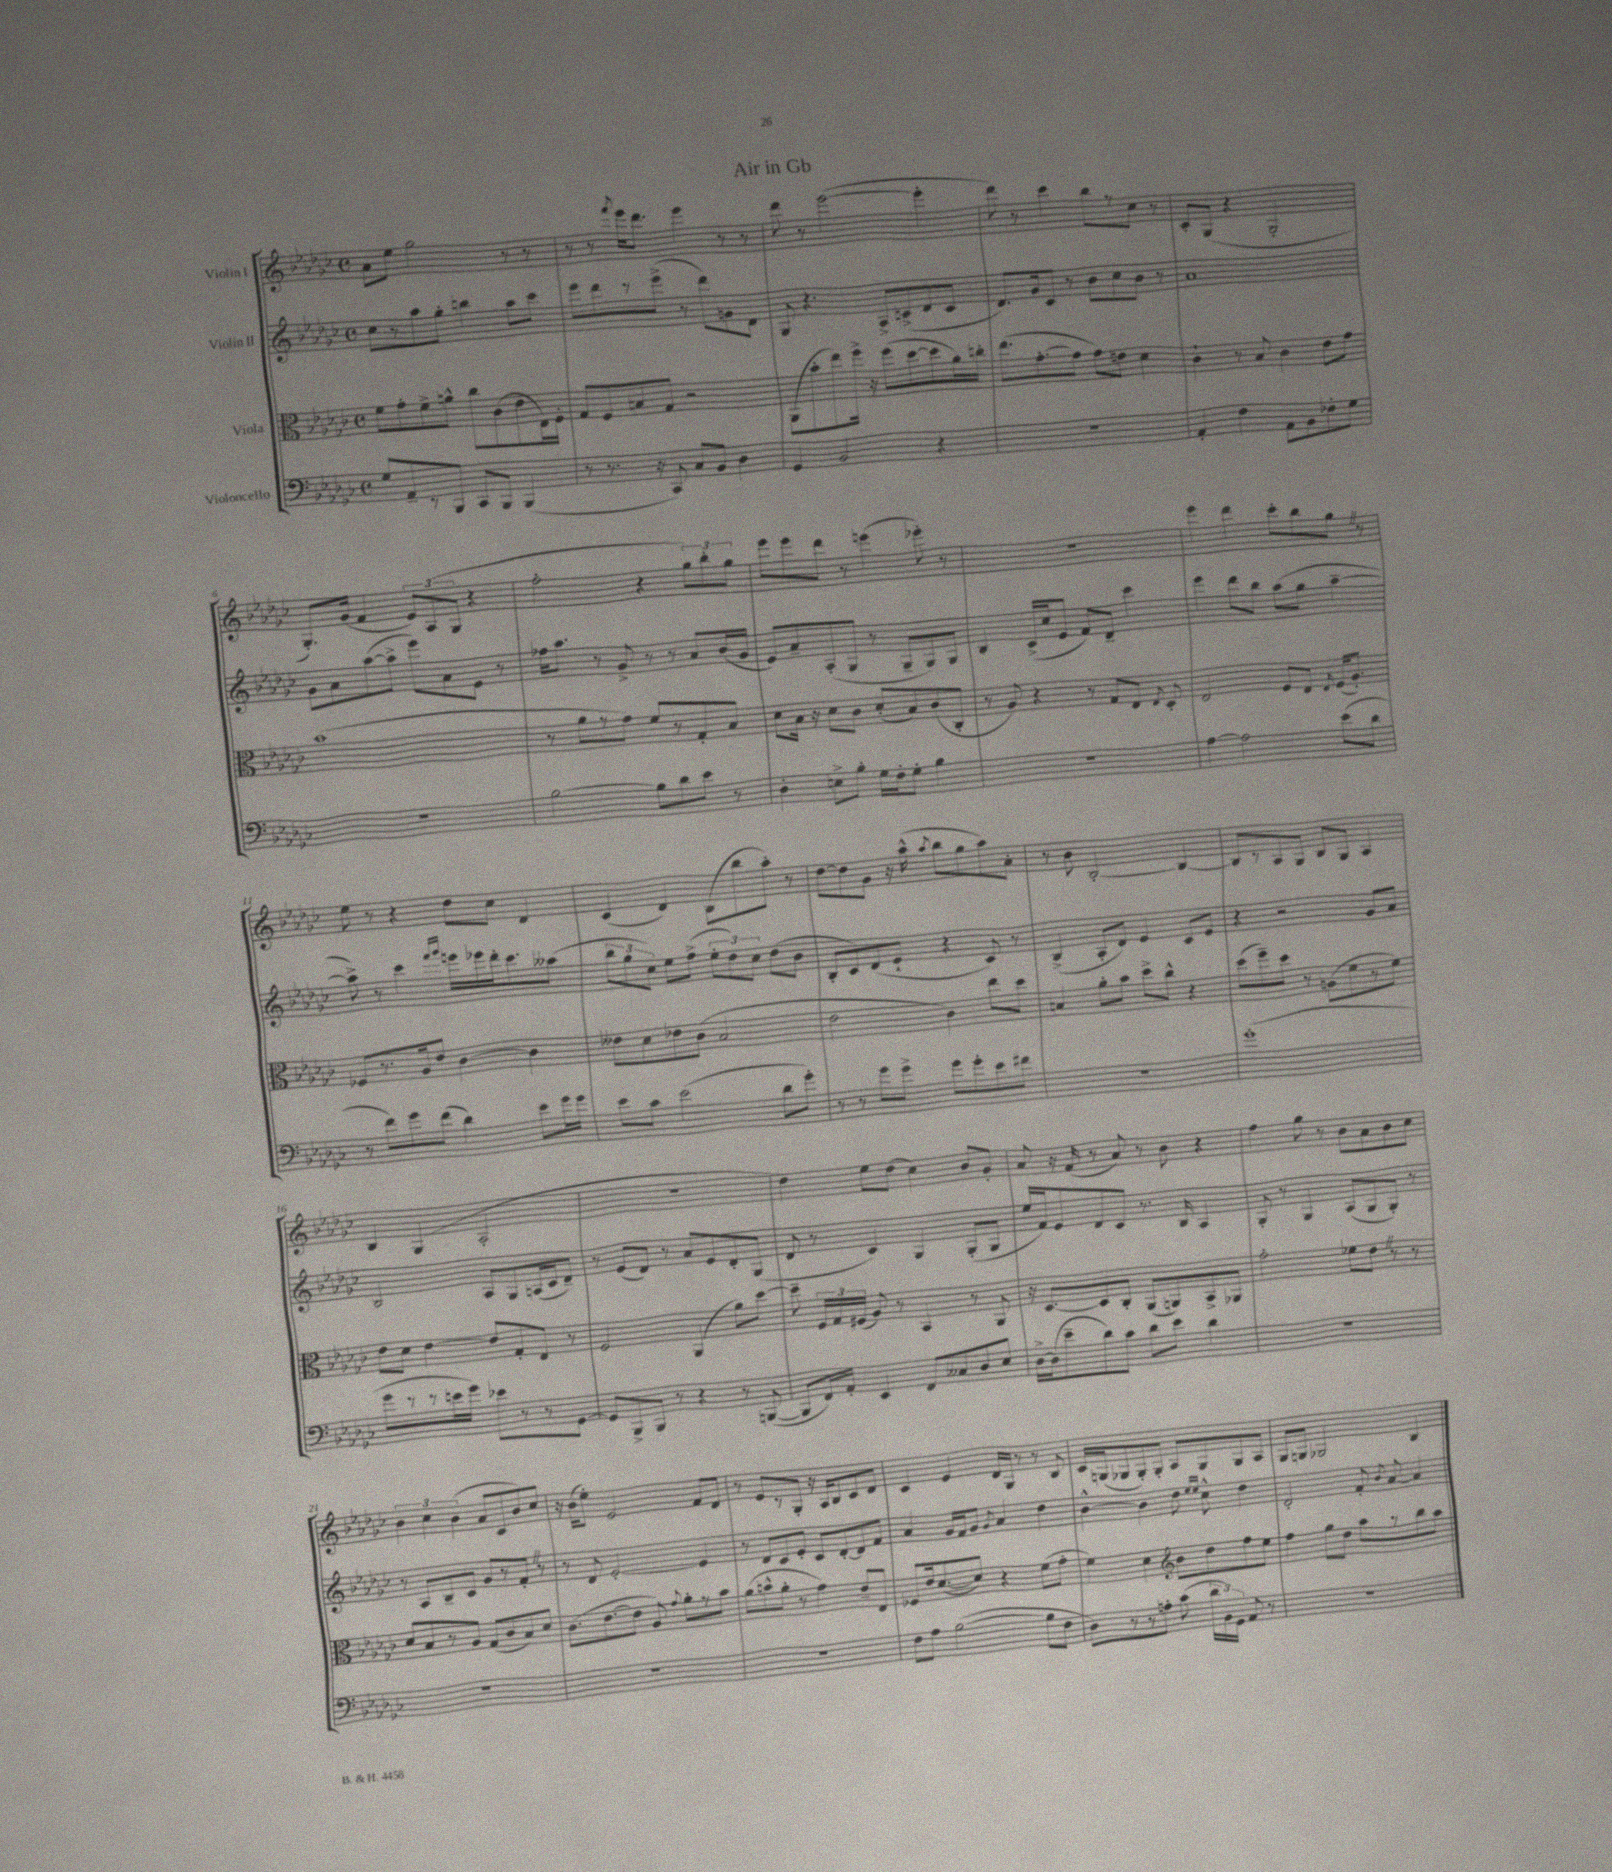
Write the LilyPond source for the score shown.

\header { title = "Air in Gb" }
<<
\new StaffGroup <<
\new Staff = "s0" \with { instrumentName = "Violin I" } {
    \clef treble \key ges \major \defaultTimeSignature \time 4/4
    \autoBeamOff aes'8[ ees''8] ges''2 r8 r8 |
    r8 r8 \acciaccatura { f'''8 } ees'''16[ des'''8.] ees'''4 r8 r8 |
    des'''8 r8 ees'''2~( ees'''4-. |
    des'''8) r8 ces'''4 bes''8[ r8 ces''8] r8 |
    ces'8[-. ges8]( r4 ges2-. |
    ges8.[-.) ges'16]( f'4 \tuplet 3/2 { ees'8[) aes8( ges8] } r4 |
    f''2-. r4 \tuplet 3/2 { ges''8[) bes''8-. ges''8] } |
    ees'''8[ ees'''8 des'''8] r8 e'''4( ees'''8-.) r8 |
    R1 |
    ees'''4 des'''4 ces'''8[-. bes''8 ges''8] \once \override BreathingSign.text = \markup { \musicglyph "scripts.caesura.straight" } \breathe r8 |
    ees''8 r8 r4 des''8[ ces''8] des'4 |
    ces'4( des'4) bes8[( bes''8 aes''8]-.) r8 |
    des''8[~ des''8 ges'8] r16 aes''16-^( \acciaccatura { aes''8 } bes''8[ ges''8 aes''8) aes'8]-. |
    r8 bes'8 bes2~-. bes4~ |
    bes8[ r8 aes8 ges8] bes8[ ges8] aes4 |
    bes4 ges4( aes2-. |
    R1 |
    des''4) ees''8[ des''8]( ces''4) bes'8[ ges'8]-. |
    aes'8 r16 f'16( r8 aes'8) r8 bes'8 r4 |
    f''4 ges''8 r8 bes'8[ aes'8 bes'8 ces''8] |
    \tuplet 3/2 { bes'4 ces''4 bes'4( } aes'8[ ces'8 bes'8) ces''8] |
    r16 bes'16[( ees''8]-.) ees'2 f'8[ des'8] |
    r8 ees'8[ r8 ges8]-. r16 aes16[ bes8 ces'8 des'8] |
    ces'4 ees'4 des'16[ ges16] r8 r8 bes8 |
    ces'16[ g16( ges8 ges8-.) ges8]-. aes8[ ges8 ges8 aes8] |
    ges8[ g8] ges2 bes4 \bar "|." |
}
\new Staff = "s1" \with { instrumentName = "Violin II" } {
    \clef treble \key ges \major \defaultTimeSignature \time 4/4
    \autoBeamOff ces''8[ r8 aes''8 ges''8]-. b''4 aes''8[ ces'''8] |
    ees'''8[ des'''8 r8 ees'''8]->( r8 des'''8[) g'8 des'8] |
    ges8 r4. aes8[-> c'8->( des'8 c'8] |
    des'8.[) ges'16 ces'8] r8 bes'8[ ces''8 bes'8] r8 |
    aes'1 |
    ges'8[ aes'8 aes''8~( aes''8]-> ees'''8[) aes'8 ees'8] r8 |
    fes''16[ aes''8.] r8 ges'8-> r8 r8 aes'8[ bes'16( ges'16] |
    ees'8[) aes'8-- aes8-.( ges8] r8 ges8[-- ges8) ges8] |
    bes4 ces'16[->( ces''16 ees'8] f'8[) des'8]-- ces'''4 |
    ees'''4 des'''8[ bes''8] aes''8[( ges''8] aes''4~-- |
    aes''8->) r8 ces'''4 \grace { f'''16[ ges'''16] } e'''16[ ees'''16 des'''16-. ces'''8. aeses''8]( |
    \tuplet 3/2 { bes''8[ ges''8 ces''8]) } ees''8[ f''8]->( \tuplet 3/2 { ees''8[-. des''8) ces''8] } des''8[( bes'8] |
    bes8[-. ces'8) des'8( ees'8]-! r4 ces'8) r8 |
    bes4->( aes8[-. des'8]) ees'4 ces'8[ ees'8] |
    r4 r2 ges'8[ aes'8] |
    bes2 aes8[ ges8 a16( ces'16 des'8]--) |
    r8 ees'8[( des'8]) r8 aes'8[ ees'8 des'8-. ges8]( |
    des'8 r8 ces'4) ges4 ges8[-.( ges8] |
    ees''16[ f'16) ees'8 des'8 ces'8] r8. bes16 aes4 |
    ges8-. r8 ges4 aes8[( ges8 ges8]-.) r8 |
    r8 aes8[ bes8-- ces'8] ges'8[ r8 f'8]-. \once \override BreathingSign.text = \markup { \musicglyph "scripts.caesura.straight" } \breathe r8 |
    r8 des'8 ees'2~-. ees'4 |
    r8 des'8[ ces'8 ees'8]-. ces'8[ des'8~-. des'8 f'8] |
    aes'4 ges'16[ f'16 ges'8] \acciaccatura { ges'8 } aes'4 des''4 |
    bes'4~-^ bes'4 des''8 \grace { ees''16[ ees''16] } ces''8-^ des''4 |
    des'2-. f'8-. \acciaccatura { bes'8 } aes'8~ aes'4 \bar "|." |
}
\new Staff = "s2" \with { instrumentName = "Viola" } {
    \clef alto \key ges \major \defaultTimeSignature \time 4/4
    \autoBeamOff f'8[ ges'8-. f'8-> a'8]-^ ces''8[ ces'8( ees'8 ees16) f16]-. |
    ges8[ f8 b8 ges8] r2 |
    aes,8[( bes'8-. ees''8) f''16]-> r16 f''8[( des''8~ des''8 aes'16) c''16]-. |
    ees''8.[( ges'8.~-. ges'8] ges'8[) e'8] des'4 |
    ces'4-! r8 bes8 ces'4 ees'8[ ges'8] |
    bes'1( |
    r8 aes'8[ r8 ges'8]) f'8[ r8 ges8-. bes8] |
    des'8[ bes16] r16 des'8[ ces'8] des'8[-.( bes8) ces'8( ces8]-. |
    r8 aes8) r4 r8 ges8[ ees8] \acciaccatura { ees8 } des8-. |
    ees2 f8[ ees8] \grace { ees16 } f16[( aes8.]-.) |
    fes8[ r8. aes16 ees'8] ces'4~ ces'4 |
    eeses'8[ des'8 ees'8 ces'8]( bes2 |
    ees'2 ces'4) ees''8[ des''8] |
    b4 aes'8[-. bes'8] des''8[-> ces''8]-^ r4 |
    des''8[( f''8--) des''8] r8 a8[( f'8 r8 f'8]) |
    ees'8[ des'8] ees'4~ ees'8[ ges8-. ees8] r8 |
    f2 aes,4( aes'8[) des''8]~ |
    des''8-- \tuplet 3/2 { f16[ ges16 fis16]( } aes8) r8 bes,4 r8 aes,8 |
    r16 des8.[~ des8 ces8]-. aes,8[( a,8) bes,8-> aes,8] |
    ges'2-. fes'8[ ees'8] \once \override BreathingSign.text = \markup { \musicglyph "scripts.caesura.straight" } \breathe r8 r8 |
    des'8[ bes8 r8 aes8] ges8[( ces'8 bes8) des'8] |
    ces'8.[( ees'8.~ ees'8] aes8) \appoggiatura { ges'8 } aes'8[-. r8 bes'8] |
    aes'8[( b'8-^ aes'8]-. r8 ges'4) ees'8[-- ees8] |
    fes8[ ees'16 des'8.~( des'8]) r4 f'8[( ges'8]-. |
    f'4) des'4 \clef treble bes'8[ des''8 f''8 ees''8] |
    f''4 ges''8[ des''8] aes''8[ r8 bes''8 aes''8] \bar "|." |
}
\new Staff = "s3" \with { instrumentName = "Violoncello" } {
    \clef bass \key ges \major \defaultTimeSignature \time 4/4
    \autoBeamOff ges8[ aes,8-- r8 bes,,8] ces,8[ bes,,8] bes,,4( |
    r8 r8. r16 ces,8) ces8[ bes,8] des4 |
    ges,4 bes,2 r4 |
    R1 |
    aes,4-. f4 aes,8[ bes,8 fes8-. ges8] |
    R1 |
    bes2~ bes8[ des'8 ees'8] r8 |
    des4-. e8[-> bes8]-. ges16[ f16-. ges8]-. bes4 |
    R1 |
    aes4~ aes2 ees'8[( des'8] |
    r8 f'8[) ges'8 f'8]( des'4) ees'8[ ges'16 ges'16] |
    ees'8[ ces'8] ees'2( des'8[ ges'8]-.) |
    r8 r8 ges'8[ ges'8]-> ges'8[ ges'8-. ees'8 fis'8] |
    R1 |
    ges'1-.( |
    ges'8[ r8 r8 e'16 ges'16]) ees'8[ r8 r8 ges,8]~ |
    ges,8[ bes,,8-> bes,,8] r8 r4 r8 b,,8~( |
    b,,8[ f,16) aes,16]-. ees,4 f,8[ ceses8 des8 ees8] |
    des16[~-> des16( ees'8-- des'8) ces'8] des'8[ ees'8] des'4 |
    R1 |
    R1 |
    R1 |
    R1 |
    f8[ aes8] bes2~( bes8[ f8] |
    des8[) r8 r8 a8]-. ces'8( \tuplet 3/2 { des'16[ bes,16) ges,16] } aes,8 r8 |
    r1 \bar "|." |
}
>>
>>
